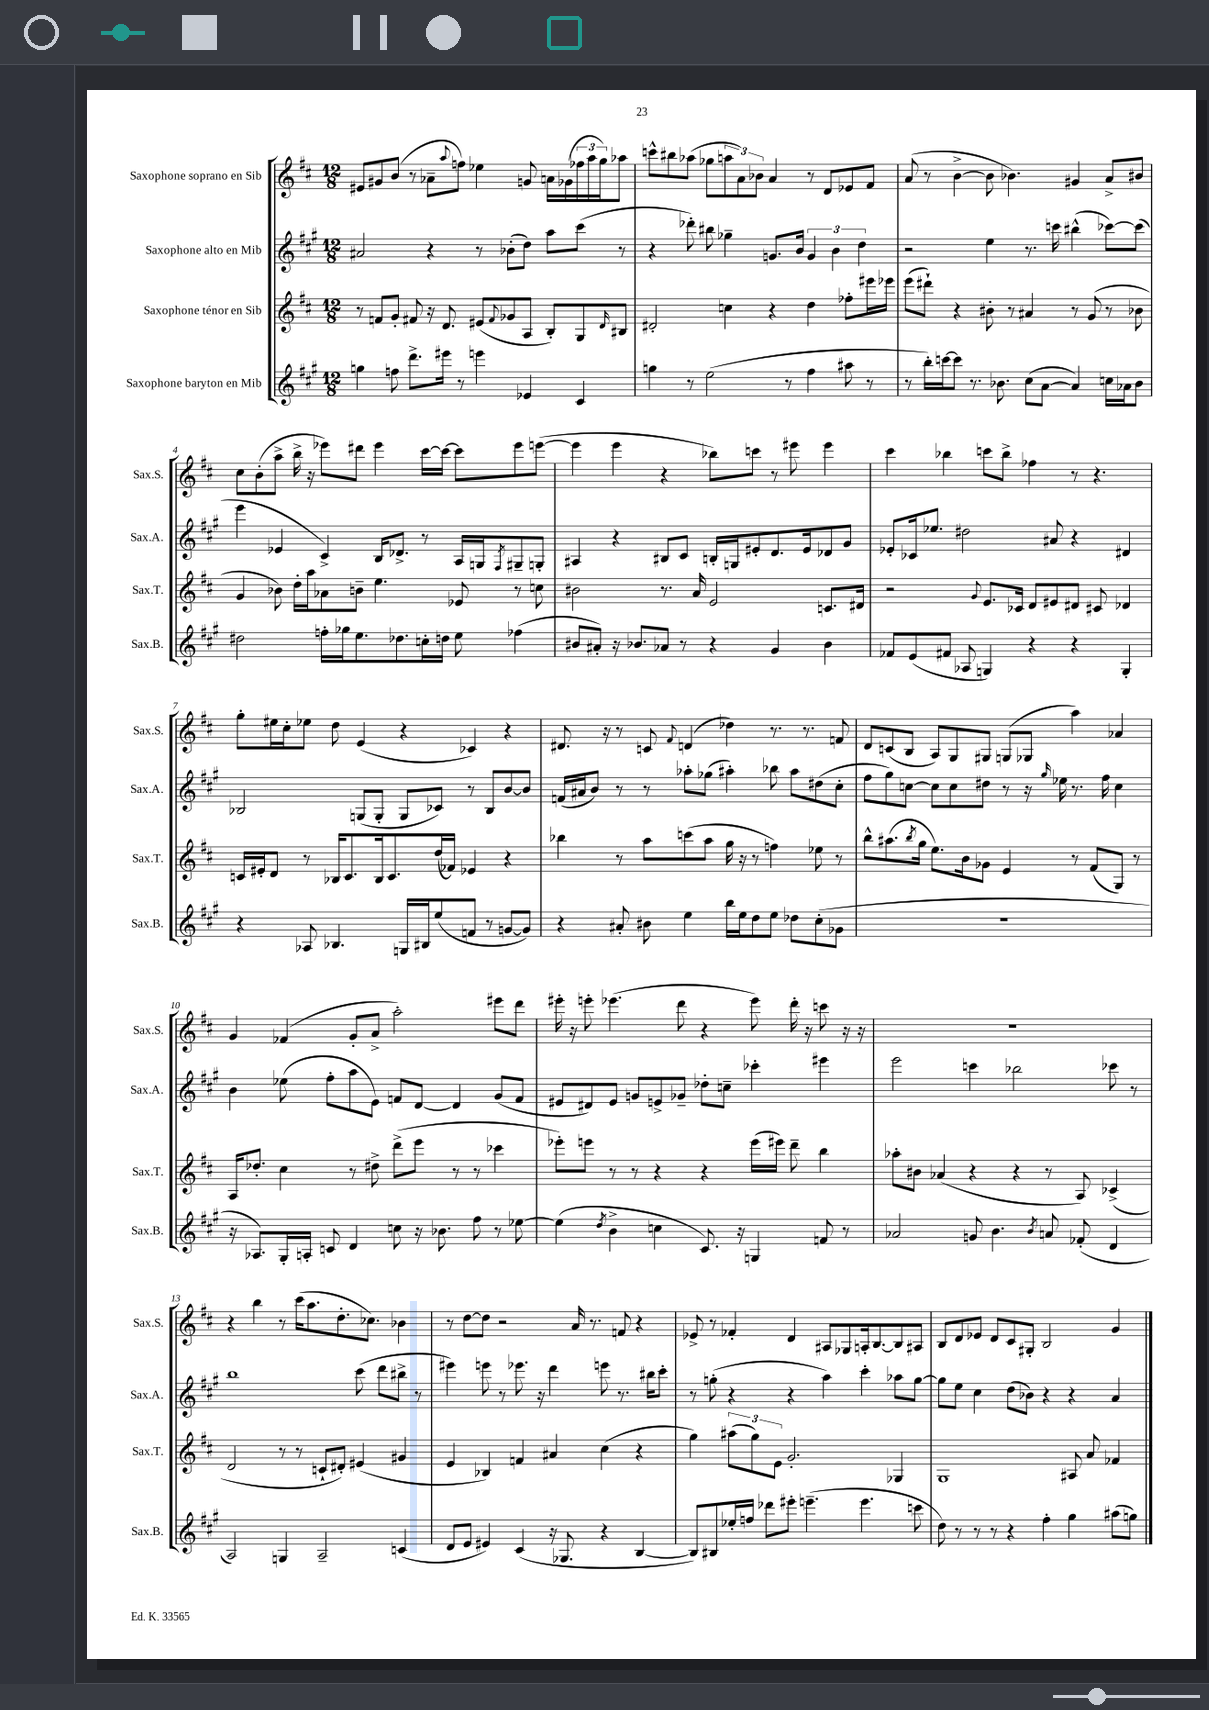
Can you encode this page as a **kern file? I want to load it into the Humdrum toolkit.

**kern	**kern	**kern	**kern
*part4	*part3	*part2	*part1
*staff4	*staff3	*staff2	*staff1
*I"Saxophone baryton en Mib	*I"Saxophone ténor en Sib	*I"Saxophone alto en Mib	*I"Saxophone soprano en Sib
*I'Sax.B.	*I'Sax.T.	*I'Sax.A.	*I'Sax.S.
*clefG2	*clefG2	*clefG2	*clefG2
*k[f#c#g#]	*k[f#c#]	*k[f#c#g#]	*k[f#c#]
*M12/8	*M12/8	*M12/8	*M12/8
=1	=1	=1	=1
4ggn\	8r	2a#X/	8e#X/L
.	8fn/L	.	8g#X/
8ffn\	8g'/J	.	(8b/J
8.ddd^\L	8f#X/	.	8r
.	16r	4r	8a-X~\L
16eee#X\Jk	8.d/	.	.
.	.	.	8qqaa/
8r	.	.	8ffn\J)
4eeen\	(8e#X/L	8r	4ee-X\
.	8qqf#/	.	.
.	8g-X/	(8b-X'\L	.
4e-X/	8A/J	8dd\J)	8gn/
.	8B'/L)	8aa\L	16an\LL
.	.	.	(16g-X\
4c#/	8G/	(8ccc#\J	24ff-X\
.	.	.	24aa\
.	.	.	24gg\J)
.	16qqd/	.	.
.	8B#X/J	8r	8aa-X\J
=2	=2	=2	=2
4ggn\	2d#X'/	4r	8cccn^^\L
.	.	.	8bb#X\
8r	.	8ddd-X'\)	(8aa-X\J
(2ee\	.	8bb#X\	8gg-X\L
.	4ccn\	4gg-X~\	12aan\
.	.	.	12a\)
.	.	.	12b-X\J
.	4r	8.gn/L	4a/
8r	.	.	.
.	.	16b/Jk	.
4ff#\	4dd\	6g/	8r
.	.	.	8d/L
.	.	6b\	.
8aa#X\	8ff-X'\L	.	8e-X/
.	.	6dd\	.
8r	16eee#X\L	.	8f#/J
.	16eee-X\JJ	.	.
=3	=3	=3	=3
8r	(8eee\L	2r	(8a/
16bb'\LL)	8ddd#X`\J)	.	8r
[16cccn\J	.	.	.
8ccc\J]	4r	.	[4b^\
8.r	.	.	.
.	8b#X'\	4ee\	8b\]
8.b-X\	.	.	.
.	8r	.	4.b-X\)
(8cc#\L	4a#X/	8.r	.
[8a\J	.	.	.
.	.	16cccn\	.
4a/])	8r	(4bb#X^^\	4g#X/
.	(8g/	.	.
16ccn\LL	8r	[8ccc-X\L)	8a^/L
16a-X\J	.	.	.
8b-\J	8b-X\	(8ccc-\J]	8b#X/J
!!LO:LB:g=z
=4	=4	=4	=4
2dd#X\	4g/	4eee\	8cc#\L
.	.	.	(8b'\
.	8b-X\)	4e-X/	8aa^\J
.	16dd'\LL	.	16bb^\
.	16aa\J	.	16r
16ffn'\LL	8a-X\	4c#^/)	8eee-X\L)
16gg-X\J	.	.	.
8.ee\	8bn~\J	.	8ddd#X\J
.	4.ee\	16B/KL	4eee-\
8.dd-X\	.	8.d-X^/J	.
16ccn'\L	.	8r	[16ccc#\LL
16ddn\JJ	.	.	16ccc#\JJ_
8ee\	8e-X/	16A/LL	8ccc#\L]
.	.	16Gn/J	.
.	.	8qF#/	.
(4ff-X\	8r	8G#X~/	8eee-\
.	8ccn\	8Gn'/J	([8eeen\J
=5	=5	=5	=5
8b#X/L	2b#X\	4A#X/	4eee\]
8a#X'/J)	.	.	.
16r	.	4r	4eee\
8.b-X/L	.	.	.
8a-X/J	8.r	8B#X/L	4r
8r	.	8c#/J	.
.	16a/	.	.
4r	2e/	16Bn'/LL	8bb-X\L)
.	.	16Gn/J	.
.	.	8e#X'/	8cccn\J
4g#/	.	8.d/	8r
.	.	.	8eee#X\
.	.	16e#/k	.
4b-\	8.cn/L	8d-X/	4eee#\
.	.	8g#/J	.
.	16d#X/Jk	.	.
=6	=6	=6	=6
8f-X/L	2r	8e-X'/L	4ccc#\
(8e/	.	16c-X/k	.
.	.	8.ee-X/J	.
8f#X/J	.	.	4bb-X\
8A-X/	.	2dd#X\	.
.	8qqg/	.	.
4Gn/)	8.e/L	.	8cccn\L
.	.	.	8bb-^\J
.	16c-X/Jk	.	.
4r	8d/L	.	4ff-X\
.	8e#X/	8a#X/	.
4r	8d#X/J	4r	8r
.	8c#X/	.	4.r
4G'/	4d-X/	4d#X/	.
!!LO:LB:g=z
=7	=7	=7	=7
4r	16cn/LL	2B-X/	8gg'\L
.	16e#X'/J	.	.
.	8d/J	.	16ee#X\L
.	.	.	16cc#'\J
8A-X/	8r	.	8ee-X\J
4.B-X/	16B-X/KL	.	8dd\
.	8.c/	.	.
.	.	(8Gn/L	(4e/
.	16B-/k	8G'/J	.
.	8.c/	.	.
16Gn/LL	.	8G/L	4r
16B#X/J	.	.	.
(8ee/	(16dd/L	8c-X/J)	.
.	16f-X/JJ)	.	.
8fn/J	4e-X/	8r	4c-X/)
8r	.	8B-/L	.
[8gn/L	4r	[8b/	4r
8g/J])	.	8b/J]	.
=8	=8	=8	=8
4r	4bb-X\	(16fn/LL	8.d#X/
.	.	16a#X/J	.
.	.	8b/J)	.
.	.	.	16r
8a#X'/	8r	8r	8r
8b#X\	8aa\L	8r	8cn/
.	.	.	8qqf#/
4ee\	(8cccn\	8aa-X'\L	(4dn/
.	8aa\J	(8gg-X\J	.
16bb\LL	16gg\	4aa#X'\)	4dd-X\)
16ee\J	16r	.	.
8dd\	8r	.	.
8ee\J	4ffn\)	8bb-X\	8.r
8dd-X\L	.	8aa#\L	.
.	.	.	8.r
(8cc#'\	8ee-X\	(8dd#X\	.
8g-X\J	8r	8cc#'\J	8fn/
=9	=9	=9	=9
1.r	8bb^^\L	8ff#\L	8d/L
.	(8.aa#X\	8gg#\)	(8cn/
.	.	[8ccn\J	8B/J
.	8qbb/	.	.
.	16gg\Jk	.	.
.	8.ee\L)	8cc\L]	8A/L)
.	.	8cc\	8G/
.	16b\k	.	.
.	8g-X\J	8dd#X\J	8G#X/J
.	4e/	8r	(8Gn/L
.	.	16r	8G-X/J
.	.	16qqgg#/	.
.	.	16ee-X\	.
.	8r	8.r	4aa\)
.	(8f#/L	.	.
.	.	16ff#\	.
.	8G/J)	4cc\	4a-X/
.	8r	.	.
!!LO:LB:g=z
=10	=10	=10	=10
16r	16A/KL	4b\	4g/
8.A-X/L)	8.dd-X'/J	.	.
16G#'/L	4cc#\	(8ee-X\	(4f-X/
16An'/JJ	.	.	.
8cn/	.	8ff#'\L	.
4d/	8r	8aa\	8g'/L
.	8dd#X^\	8e\J)	8a^/J
8ccn\	(8ddd^\L	8fn/L	2aa'\)
16r	8eee\J	[8d/J	.
8.b-X\	.	.	.
.	8r	4d/]	.
8ff#\	8r	.	.
8r	4ccc-X\	(8g#/L	8eee#X\L
[8ee-X\	.	8f/J	8ddd\J
=11	=11	=11	=11
(4ee-\]	8eee-X'\L)	8e#X/L	16eee#X'\
.	.	.	16r
.	8eeen\J	8d#X/)	8eeen'\
8qdd/	.	.	.
4b^\	8r	8e#/J	(4.eee-X\
.	8r	8gn/L	.
4ccn\	4r	8en^/	.
.	.	8g-X~/J	8ddd\
8.c#/)	4r	8dd-X'\L	4r
.	.	8ccn~\J	.
16r	.	.	.
4Gn/	(16eee\LL	4ccc-X'\	8eee-\)
.	16eee#X\JJ)	.	.
.	8ddd~\	.	16ddd'\
.	.	.	16r
8fn/	4bb\	4eee#X\	8cccn\
8r	.	.	16r
.	.	.	16r
=12	=12	=12	=12
2a-X/	8aa-X'\L	2eee\	1.r
.	8b#X\J	.	.
.	(4a-X/	.	.
8gn/	4r	4cccn\	.
4.b\	.	.	.
.	4r	2bb-X\	.
8qb/	.	.	.
8an/	8r	.	.
(8f-X'/	8A/)	.	.
4d/	(4c-X^/	8ccc-X\	.
.	.	8r	.
!!LO:LB:g=z
=13	=13	=13	=13
2A/)	2d/	1bb	4r
.	.	.	4bb\
4Gn/	8r	.	8r
.	8r	.	(16ccc#\KL
.	.	.	8.aa\
2A~/	8cn`/L	.	.
.	8d#X'/J)	.	8.dd'\
.	(4e#X/	(8ccc#\	.
.	.	.	8.cc-X\J)
.	.	8ddd\L	.
(4cn/	4g#X/	8bb#X^\J	4b-X\
.	.	8r	.
=14	=14	=14	=14
8d/L	4e/	4eee#X\)	8r
8e/J	.	.	[8dd\L
4e#X/)	4B-X/)	8eeen\	8dd\J]
.	.	8r	2r
(4c#/	4fn/	8.eee-X\	.
.	.	16r	.
16r	4a#X/	4ddd\	.
8.G-X/	.	.	.
.	.	.	16a/
.	.	.	8.r
4r	(4cc#\	8eeen\	.
.	.	8.r	8fn/
[4B/	4r	.	4r
.	.	16bb#X\KL	.
.	.	8ccc#'\J	.
=15	=15	=15	=15
8B/L])	4gg\)	8r	8e-X^/
8B#X/	.	(8ggn'\	8r
16ee-X'/L	(12aa#X\L	4r	4f-X'/
16ffn/JJ	.	.	.
.	12gg\)	.	.
8ddd-X\L	.	.	.
.	12e\J	.	.
8eee#X'\J	2.g'/	4r	4d/
(4.eeen~\	.	.	.
.	.	4aa\)	8A#X/L
.	.	.	8G-X/
4.eee\	.	4ccc#'\	16An'/k
.	.	.	[8.B/
.	4G-X/	8aa-X\L	8B/]
8cccn\	.	[8gg\J	8A#X/J
=16	=16	=16	=16
8dd\)	1G	8gg\L]	8B/L
8r	.	8ee\J	8d/
8r	.	4cc#\	8e-X/J
8r	.	.	8d/L
4r	.	(8dd\L	8c#/
.	.	8b-X\J)	8G#X'/J
4ff#'\	.	4r	2B/
4gg#\	8A#X/	4r	.
.	8a/	.	.
(8aa#X\L	4f-X/	4a/	4g/
8ggn\J)	.	.	.
==	==	==	==
*-	*-	*-	*-
